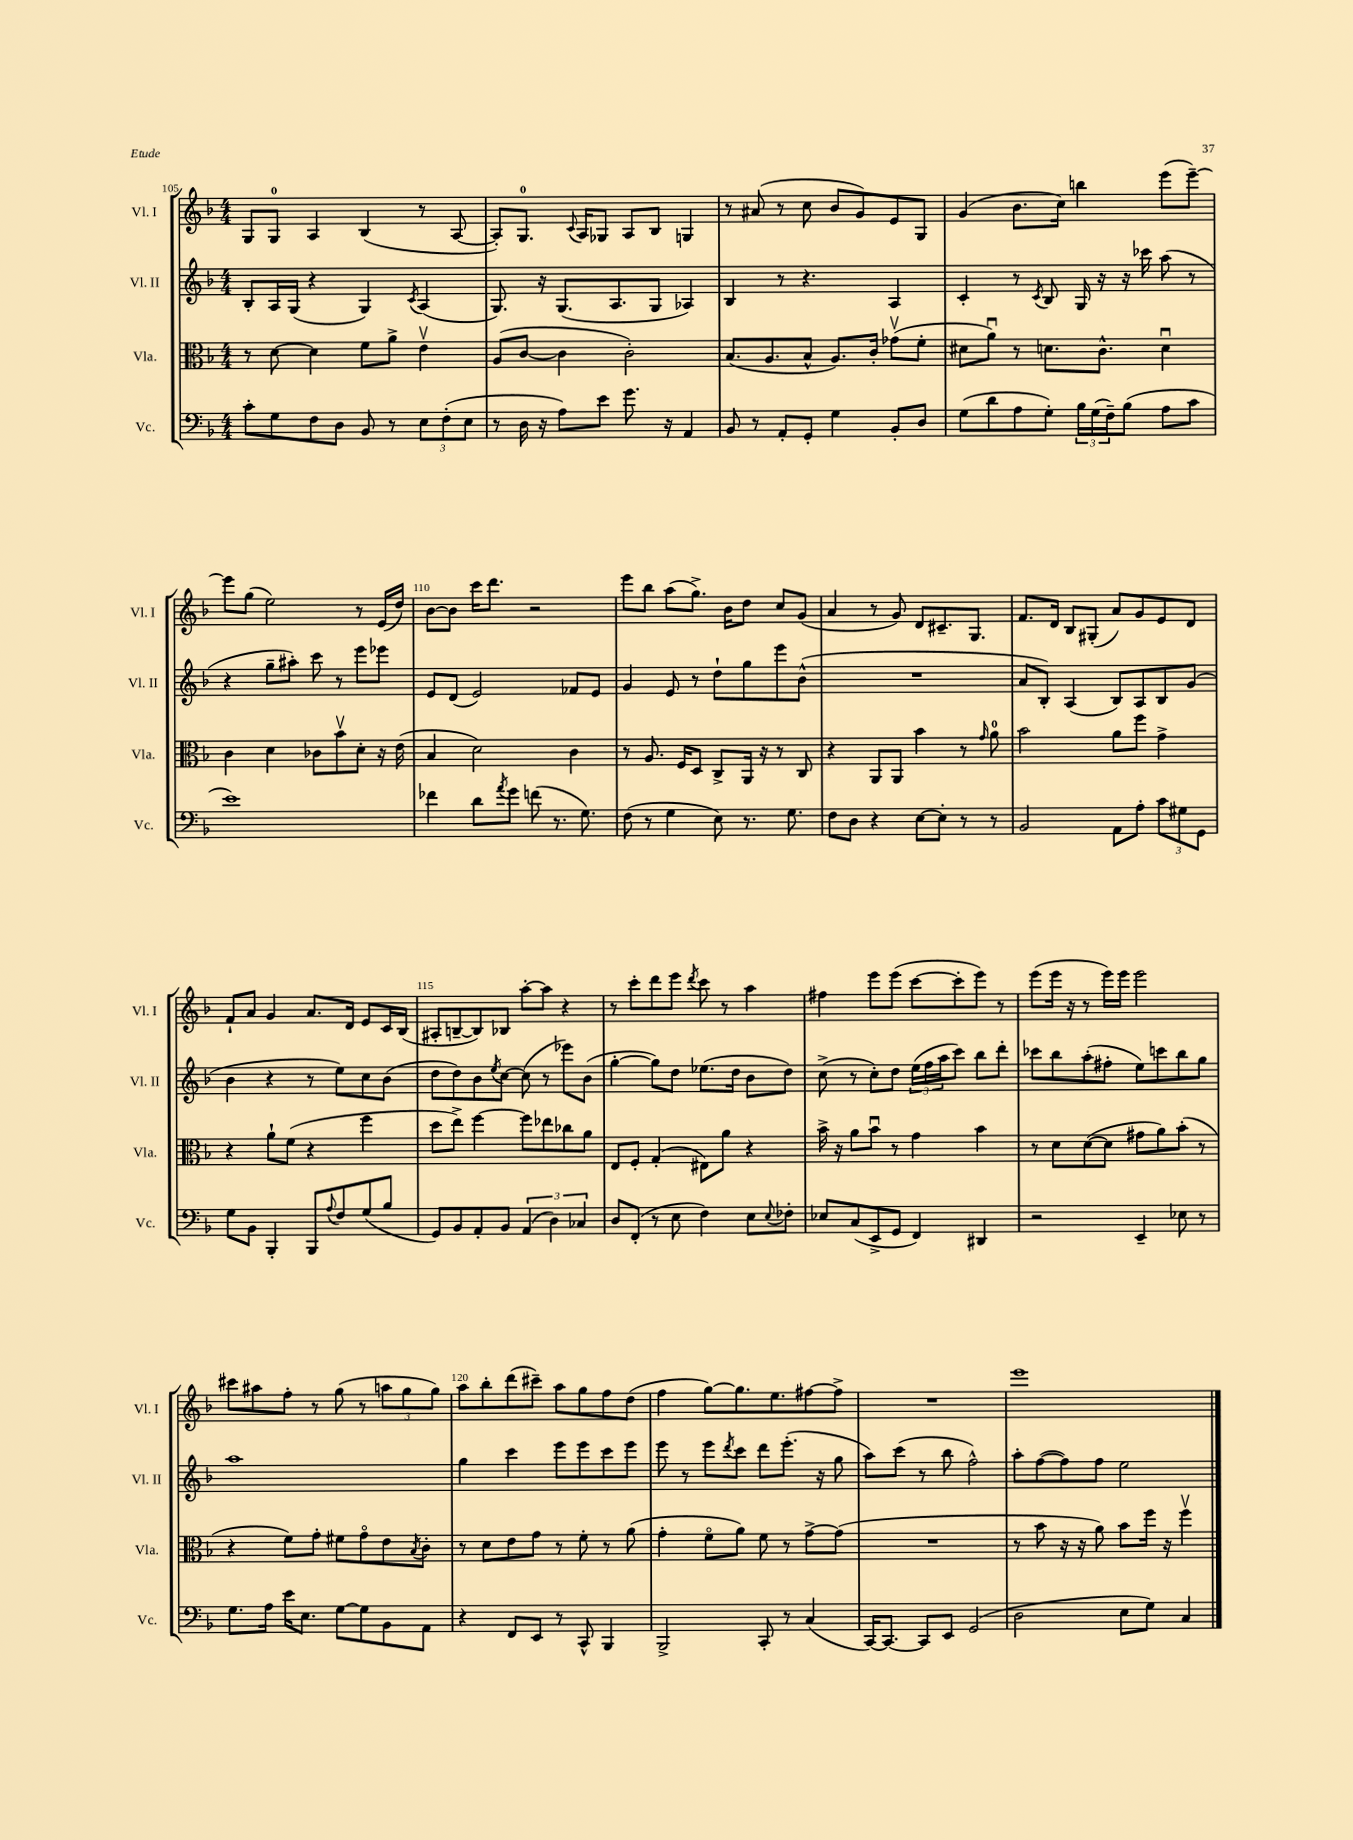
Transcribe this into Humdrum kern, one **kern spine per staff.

**kern	**kern	**kern	**kern
*staff4	*staff3	*staff2	*staff1
*clefF4	*clefC3	*clefG2	*clefG2
*k[b-]	*k[b-]	*k[b-]	*k[b-]
*M4/4	*M4/4	*M4/4	*M4/4
8c'	8r	8B-'	8G
8G	[8d	16A	8G
.	.	(16G	.
8F	4d]	4r	4A
8D	.	.	.
8BB-	8f	4G)	(4B-
8r	8a^	.	.
.	.	8qc	.
12E	4ev	(4A	8r
(12F'	.	.	.
.	.	.	[8A
12E	.	.	.
=	=	=	=
8r	(8A	8.G)	8A'])
16D	[8c	.	8.G
16r	.	16r	.
8A)	4c]	(8.G	.
.	.	.	8qqc
.	.	.	16A
8e	.	.	8G-
.	.	8.A	.
8.g	2c')	.	8A
.	.	8G	8B-
16r	.	.	.
4AA	.	4A-)	4G
=	=	=	=
8BB-	(8.B-	4B-	8r
8r	.	.	(8a#
.	8.A	.	.
8AA'	.	8r	8r
8GG'	8B-^^	4.r	8cc
4G	8.A)	.	8b-
.	.	.	8g)
.	16c'	.	.
8BB-'	(8g-v	4A	8e
8D	8f'	.	8G
=	=	=	=
(8G	8d#	4c'	(4g
8d	8au)	.	.
8A	8r	8r	8.b-
.	.	8qc	.
8G')	8.d	8B-	.
.	.	.	16cc)
24B-	.	16G	4bb
(24G	.	.	.
.	8.c^^	16r	.
24F~)	.	.	.
(8B-	.	16r	.
.	.	16ccc-	.
8A	4du	(8aa	(8eee
8c	.	8r	[8eee~)
=	=	=	=
1e)	4c	4r	8eee]
.	.	.	(8gg
.	4d	8gg~	2ee)
.	.	8aa#')	.
.	8c-	8ccc	.
.	8b-v	8r	.
.	8d'	8eee	8r
.	16r	8eee-	(16e
.	(16e	.	16dd)
=	=	=	=
4f-	4B-	8e	[8b-
.	.	(8d	8b-]
8d	2d)	2e)	16ccc
.	.	.	8.ddd
8qa	.	.	.
8g	.	.	.
(8f	.	.	2r
8.r	.	.	.
.	4c	8f-	.
8.G)	.	.	.
.	.	8e	.
=	=	=	=
(8F	8r	4g	8eee
8r	8.A	.	8bb-
4G	.	8e	(8aa
.	16F	.	.
.	8D	8r	8.gg^)
8E)	8C^	8dd`	.
.	.	.	16b-
8.r	16AA	8gg	8dd
.	16r	.	.
.	8r	8eee	8cc
8.G	.	.	.
.	8C	(8b-^^	(8g
=	=	=	=
8F	4r	1r	4a
8D	.	.	.
4r	8AA	.	8r
.	8AA	.	8g)
[8E	4b-	.	8d
8E']	.	.	8.c#~
8r	8r	.	.
.	.	.	8.G
.	16qqg	.	.
8r	8a	.	.
=	=	=	=
2BB-	2b-	8a	8.f
.	.	8B-')	.
.	.	.	16d
.	.	(4A	8B-
.	.	.	(8G#'
8AA	8a	8B-)	8a)
8A'	8ff	8A	8g
12c	4g^	8B-	8e
12G#	.	.	.
.	.	(8g	8d
12GG	.	.	.
=	=	=	=
8G	4r	4b-	8f`
8BB-	.	.	8a
4BBB-'	8a`	4r	4g
.	(8f	.	.
8BBB-	4r	8r	8.a
8qqA	.	.	.
8F	.	8ee)	.
.	.	.	16d
(8G	4ff	8cc	8e
8B-	.	(8b-	16c
.	.	.	(16B-
=	=	=	=
8GG)	8dd	8dd	8A#'
8BB-	8ee^)	8dd)	[8B~
8AA'	[4ff	8b-	8B])
.	.	8qee	.
8BB-	.	[8cc	8B-
(6AA	8ff]	(8cc]	[8aa'
.	8ee-	8r	8aa]
6D)	.	.	.
.	8cc-	8eee-)	4r
6C-	.	.	.
.	8a	(8b-	.
=	=	=	=
8D	8E	[4gg'	8r
(8FF'	8F'	.	8ccc'
8r	(4G'	8gg])	8ddd
8E	.	8dd	8eee
.	.	.	8qddd
4F)	8E#)	(8.ee-	8ccc
.	8a	.	8r
.	.	16dd	.
8E	4r	8b-	4aa
8qqE	.	.	.
8F-'	.	8dd)	.
=	=	=	=
8E-	16b-^	(8cc^	4ff#
.	16r	.	.
(8C	8a	8r	.
8EE^	8b-u	8cc')	8eee
8GG	8r	8dd	(8eee
4FF)	4g	(24ee	[8ccc
.	.	24ff	.
.	.	24aa	.
.	.	8ccc)	8ccc']
4DD#	4b-	8bb-	8eee)
.	.	8ddd'	8r
=	=	=	=
2r	8r	8ccc-	(8eee
.	8d	8bb-	16eee
.	.	.	16r
.	([8d	(8aa'	8r
.	8d]	8ff#'	16eee)
.	.	.	16eee
4EE~	8g#	8ee)	2eee
.	8a)	8ccc	.
8E-	(8b-'	8bb-	.
8r	8r	8gg	.
=	=	=	=
8.G	4r	1aa	8ccc#
.	.	.	8aa#
16A	.	.	.
16e	8f)	.	8ff'
8.E	.	.	.
.	8g'	.	8r
[8G	8f#	.	(8gg
8G]	8go	.	8r
8BB-	8e	.	12aa
.	.	.	12gg
.	8qB-	.	.
8AA	8c'	.	.
.	.	.	12gg)
=	=	=	=
4r	8r	4gg	8aa
.	8d	.	8bb-'
8FF	8e	4ccc	(8ddd
8EE	8g	.	8ccc#~)
8r	8r	8eee	8aa
8CC^^	8f'	8eee	8gg
4BBB-	8r	8ccc	8ff
.	(8a	8eee	(8dd
=	=	=	=
2BBB-^	4g'	8eee	4ff
.	.	8r	.
.	8fo	8eee	[8gg)
.	.	8qddd	.
.	8a)	8ccc	8.gg]
8CC'	8f	8ddd	.
.	.	.	8.ee
8r	8r	(8.eee'	.
(4C	[8g^	.	[8ff#
.	.	16r	.
.	(8g]	8gg	8ff#^]
=	=	=	=
[16CC)	1r	8aa)	1r
8.CC_	.	.	.
.	.	(8ccc	.
8CC]	.	8r	.
8EE	.	8bb-	.
(2GG	.	2ff^^)	.
=	=	=	=
2D	8r	8aa'	1eee
.	8b-	([8ff	.
.	16r	8ff])	.
.	16r	.	.
.	8a)	8ff	.
8E	8b-	2ee	.
8G)	16ff	.	.
.	16r	.	.
4C	4ffv	.	.
==	==	==	==
*-	*-	*-	*-
